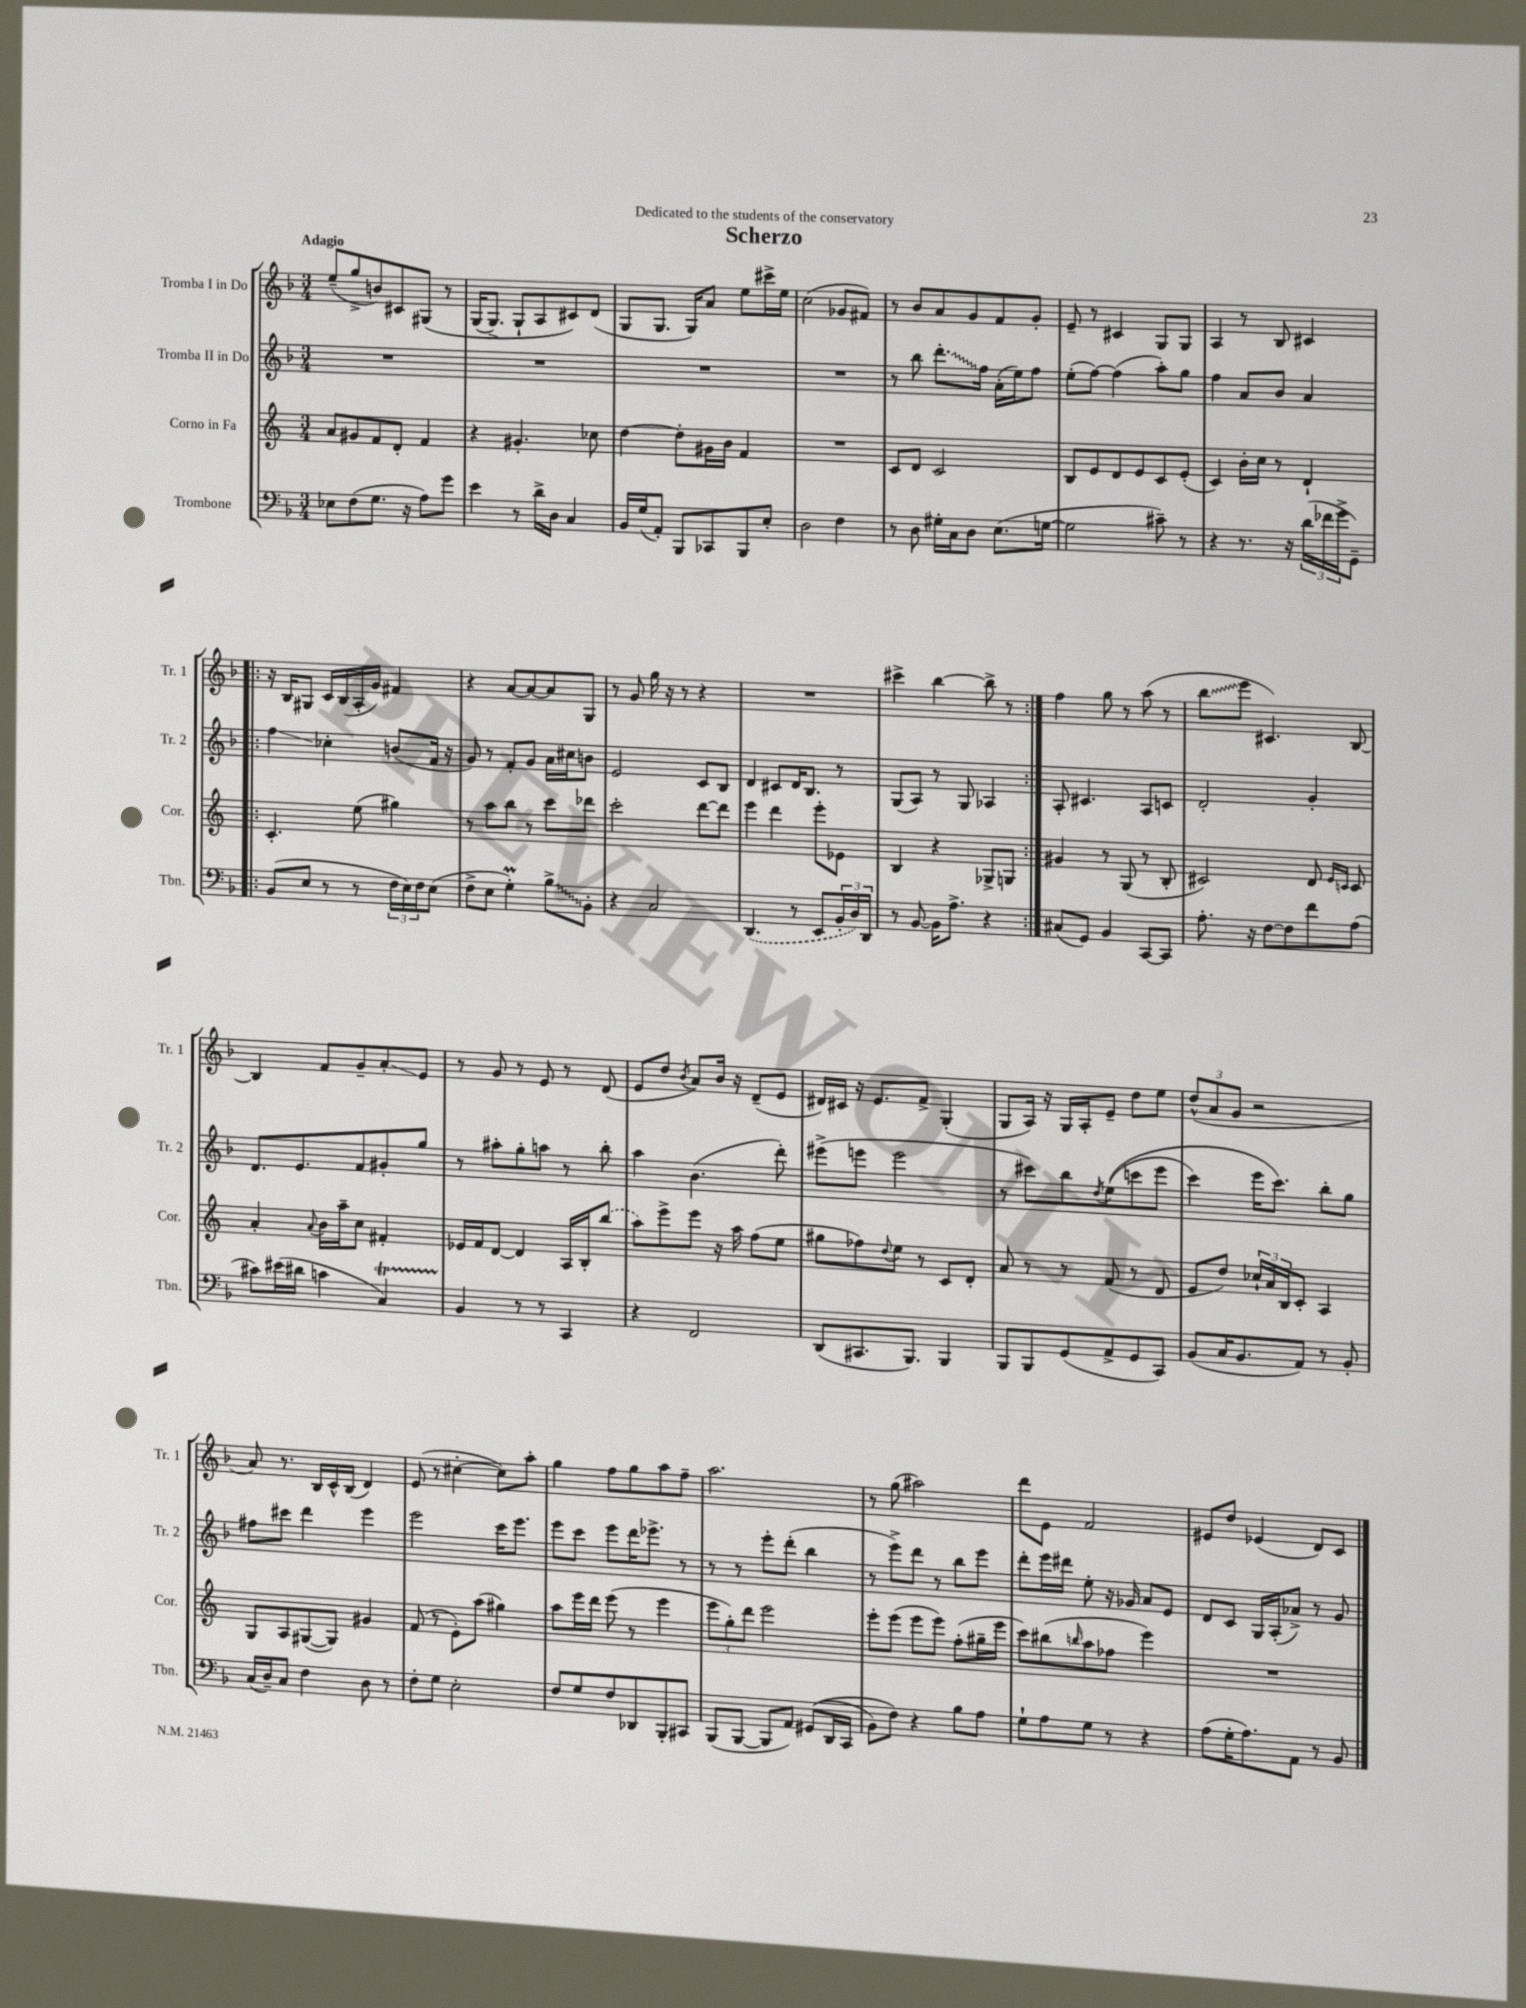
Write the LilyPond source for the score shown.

\header { title = "Scherzo" dedication = "Dedicated to the students of the conservatory" }
<<
\new StaffGroup <<
\new Staff = "s0" \with { instrumentName = "Tromba I in Do" shortInstrumentName = "Tr. 1" } {
    \clef treble \key f \major \numericTimeSignature \time 3/4 \tempo "Adagio"
    e''8--( g''8-> b'8) cis'8 gis8\( r8 |
    g16( g8.->) g8-! a8 cis'8\) d'8( |
    g8 g8. g16) a'8 e''8 cis'''16-> e''16 |
    c''2( ges'8 fis'8) |
    r8 bes'8 a'8 g'8 f'8 g'8-. |
    e'8-- r8 cis'4 g8 g8 |
    a4 r8 bes8 cis'4 |
    \repeat volta 2 { r16 bes16 gis8 c'16 bes16( a16-. g'16) fis'4 |
    r4 a'8~ a'8~ a'8 g8 |
    r8 g'8 g''16 r16 r8 r4 |
    R2. |
    cis'''4-> bes''4~ bes''8-> r8 | }
    f''4 g''8 r8 a''8( r8 |
    \once \override Glissando.style = #'zigzag bes''8\glissando e'''8 cis'4.) bes8~ |
    bes4 f'8 g'8-- a'8-.\glissando e'8 |
    r8 g'8 r8 e'8 r8 d'8( |
    e'8 d''8 \acciaccatura { bes'8 } a'8) bes'16 r16 d'8--( e'8 |
    dis'16) cis'16 r16 e'8. f'8-> g4-.( |
    g8 a16) r16 g16 a16-. e'8-- d''8 e''8 |
    \tuplet 3/2 { d''8-^( a'8 g'8 } r2 |
    a'8) r8. bes16 c'16-^ bes16( d'4) |
    e'8( r8 cis''4~-. cis''8) a''8-. |
    g''4 f''8 g''8 a''8 f''8-- |
    a''2. |
    r8 g''8( ais''2) |
    d'''8 e'8 f'2 |
    eis'8 d''8 ees'4( d'8) c'8 \bar "|." |
}
\new Staff = "s1" \with { instrumentName = "Tromba II in Do" shortInstrumentName = "Tr. 2" } {
    \clef treble \key f \major \numericTimeSignature \time 3/4
    R2. |
    R2. |
    R2. |
    R2. |
    r8 bes''8 \once \override Glissando.style = #'zigzag d'''8.-.\glissando f''16 a'16-.( e''16) f''8 |
    e''8-.( f''8~) f''4( a''8-.) g''8 |
    f''4 a'8 bes'8 a'4 |
    \repeat volta 2 { f''4\glissando ces''4-. b'8( f'16 r16 |
    g'8) r8 f'8-. g'8 a'16 cis''16 b'8 |
    e'2 c'8 bes8 |
    d'4 cis'8 d'16 bes8. r8 |
    g8( a8) r8 g8 aes4 | }
    a8-. cis'4. a8 c'8 |
    d'2-. g'4-. |
    d'8. e'8. f'8 gis'8-. g''8 |
    r8 ais''8-. g''8-. a''8 r8 bes''8-. |
    a''4 bes'4.( d'''8-.) |
    eis'''8->( e'''8 e'''2 |
    r8 cis'''8) bes''8 \acciaccatura { d''8 } e''8(\( c'''8 e'''8 |
    c'''4) e'''16 c'''8.\) bes''8-. g''8 |
    fis''8 cis'''8 d'''4 e'''4 |
    e'''2 c'''16 e'''8. |
    e'''8 c'''8 e'''8 d'''16 ees'''8.-> r8 |
    r8 r8 e'''8-. d'''8-.( bes''4 |
    r8 e'''8->) d'''8 r8 bes''8 e'''8 |
    d'''8-. e'''16 dis'''16 e''8-. r16 ges'16 a'8 e'8 |
    d'8 c'8 g16 a16-.( aes'8->) r8 g'8 \bar "|." |
}
\new Staff = "s2" \with { instrumentName = "Corno in Fa" shortInstrumentName = "Cor." } {
    \clef treble \key c \major \numericTimeSignature \time 3/4
    a'8 gis'8 f'8 d'8-. f'4 |
    r4 gis'4.-. ces''8 |
    d''4~ d''8-. gis'16 b'16 f'4 |
    R2. |
    c'8 d'8 c'2 |
    b8 e'8 d'8 e'8 c'8 e'8-.( |
    c'4) b'16-. c''16 r8 d'4-! |
    \repeat volta 2 { c'4.-. e''8( gis''4) |
    r8 a''8 b''8 r8 c'''8 des'''8 |
    c'''2-. d'''8~ d'''8 |
    e'''4 d'''4 e'''8-. ees'8 |
    b4 r4 ges8-> g8 | }
    gis'4 r8 g8( r8 b8-. |
    cis'2) d'8 \grace { e'16 c'16 } c'8 |
    a'4-. \appoggiatura { a'8 } b'16 a''16-- c''8 fis'4-. |
    ees'16 f'16 d'8~ d'4 a16 b16-. \once \slurDashed b''8( |
    a''8) e'''8-> e'''8 r16 a''16 f''8( e''8 |
    gis''8 fes''8) \appoggiatura { d''8 } e''8 r8 c'8 d'8-. |
    a'8 r8 r8 f'8( r8 d'8 |
    e'8 d''8) \tuplet 3/2 { ces''16-! a'16 b16 } c'8-. a4 |
    g8 a8 gis8~( gis8) gis'4 |
    f'8( r8 e'8-.) a''8( gis''4) |
    a''8 e'''16 d'''16 e'''8( r8 e'''4 |
    \tuplet 3/2 { e'''8 g''8-.) d'''8 } e'''2 |
    e'''8-. e'''8( e'''8 e'''8) f''8-.( gis''16-- e'''16 |
    c'''8) bis''8( \grace { b''16 } a''8 fes''8 e'''4) |
    R2. \bar "|." |
}
\new Staff = "s3" \with { instrumentName = "Trombone" shortInstrumentName = "Tbn." } {
    \clef bass \key f \major \numericTimeSignature \time 3/4
    ees8 f8( g8. r16 a8) g'8 |
    e'4 r8 d'16-> d16 c4 |
    bes,16 g16( a,8-.) bes,,8 ces,8 bes,,8 e8-. |
    d2 f4 |
    r8 d8 gis16-. c16 d8 e8.( g16~ |
    g2 cis'8--) r8 |
    r4 r8. r16 \tuplet 3/2 { d'16( fes'16 g'16-> } g,8--) |
    \repeat volta 2 { bes,8( e8 r8 r8 \tuplet 3/2 { f16 e16) f16 } e8( |
    f8-> e8 g4-.\prall) \once \override Glissando.style = #'zigzag bes8->\glissando bes,8-. |
    r4 c2 |
    \once \slurDashed d,4.( r8 e,8 \tuplet 3/2 { bes,16-. d16) d,16 } |
    r8 bes,8~ bes,16 a8.-> r4 | }
    cis8( g,8) bes,4 c,8~ c,8 |
    a8.-. r16 f8~ f8 f'8 a8( |
    cis'8) eis'16( dis'16 c'4 c4\startTrillSpan) |
    bes,4\stopTrillSpan r8 r8 c,4 |
    r4 f,2 |
    d,8( cis,8. bes,,8.) bes,,4 |
    bes,,8 bes,,8 g,8( a,8-> g,8 c,8) |
    bes,8( c16 bes,8. a,8) r8 bes,8-. |
    c16( d16--) c8 f4 d8 r8 |
    f8-. g8 e2-. |
    f8 g8 f8 des,8 bes,,8-. cis,8 |
    bes,,8( bes,,8~ bes,,8 a,8) gis,8(\( d,16 c,16 |
    bes,8) f8\) r4 bes8 a8 |
    g8-! a8 g8 r8 r4 |
    a8( g16-. a8.) a,8 r8 bes,8 \bar "|." |
}
>>
>>
\layout { \context { \Score \remove "Bar_number_engraver" } }
